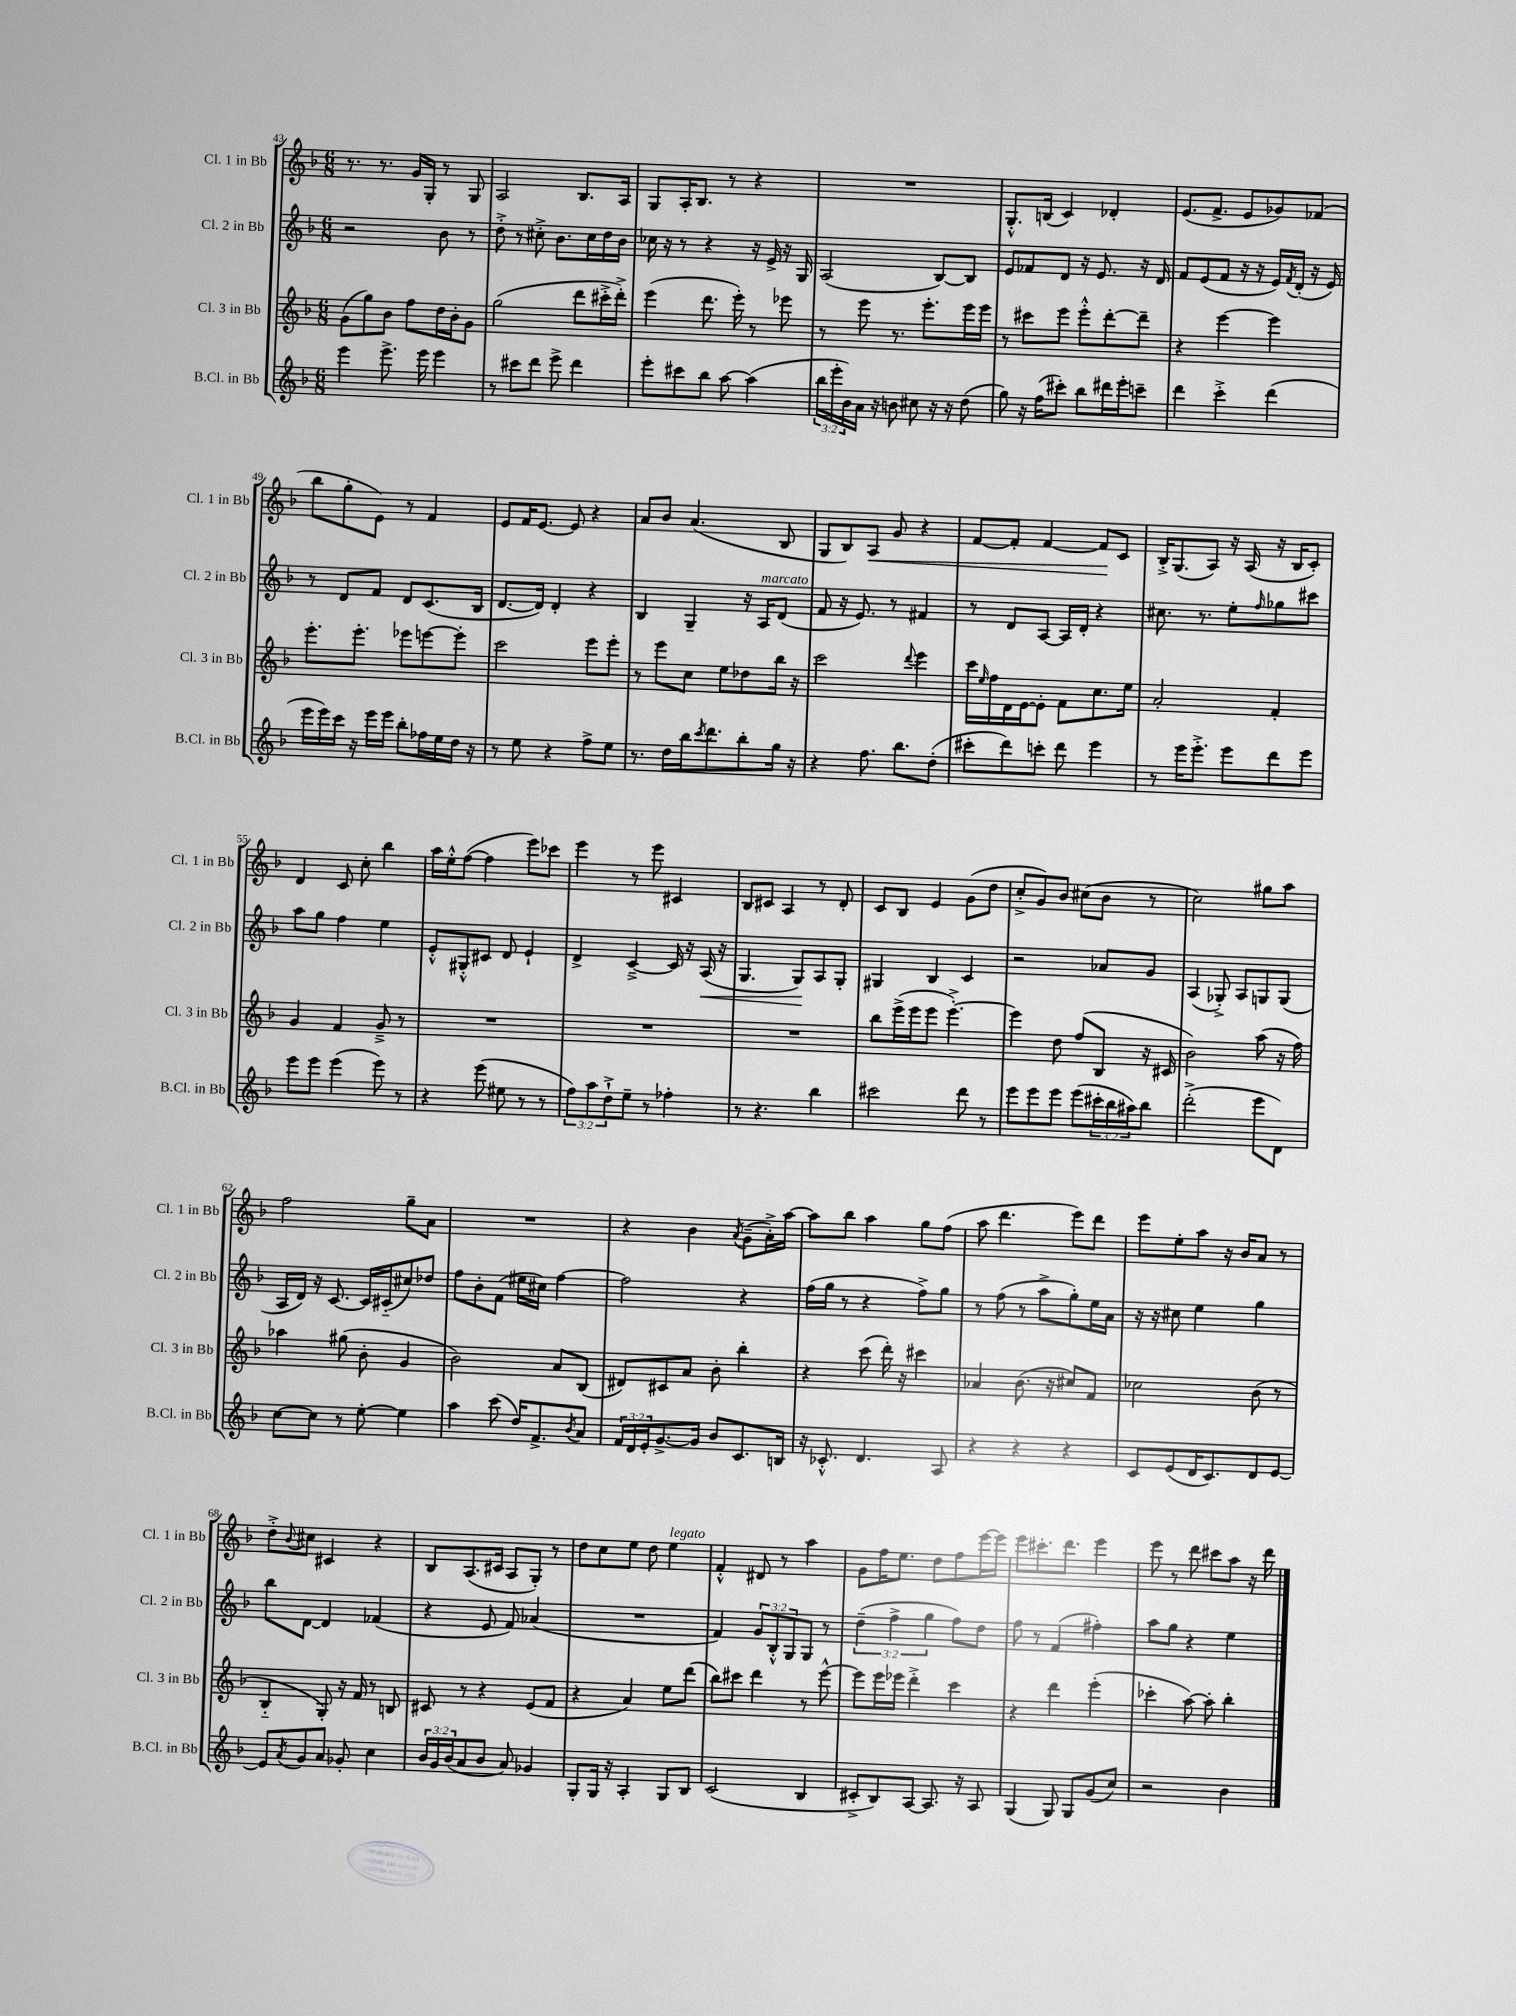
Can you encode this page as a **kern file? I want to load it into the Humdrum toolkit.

**kern	**kern	**kern	**kern
*staff4	*staff3	*staff2	*staff1
*clefG2	*clefG2	*clefG2	*clefG2
*k[b-]	*k[b-]	*k[b-]	*k[b-]
*M6/8	*M6/8	*M6/8	*M6/8
4eee	(8g	2r	8.r
.	8gg)	.	.
.	.	.	8.r
8.eee^	8b-	.	.
.	8ff	.	16g
16eee	.	.	16G'
4eee	16dd	8b-	8r
.	16b-'	.	.
.	8g	8r	8G
=	=	=	=
8r	(2gg	8dd'^	2A
8ccc#	.	8r	.
8ddd	.	8cc#'^	.
8eee^	.	8.b-	.
4ddd	8ddd	.	8.B-
.	.	16cc#	.
.	16ccc#'^	16dd	.
.	16ddd'^)	16b-	16A
=	=	=	=
8eee'	(4eee	16cc-	8G
.	.	16r	.
8ccc#	.	8r	16A'
.	.	.	8.B-
8bb-	8.ddd	4r	.
[8aa	.	.	8r
.	16eee')	.	.
(4aa]	8r	16r	4r
.	.	16e^	.
.	8eee-	16r	.
.	.	16G	.
=	=	=	=
24bb-	8r	(2A	2.r
24eee'	.	.	.
24b-)	.	.	.
16a	8eee	.	.
16r	.	.	.
8b	8.r	.	.
8cc#	.	.	.
.	8.eee'	.	.
16r	.	[8B-)	.
16r	.	.	.
(8dd	16eee	8B-]	.
.	16eee	.	.
=	=	=	=
8gg)	8r	8e	8.G'^^
16r	8ccc#	8f-	.
(16ff	.	.	(16B
8ccc#')	8eee	8d	4c)
8bb-	8eee'^^	16r	.
.	.	8.e	.
16ddd#	[8ddd'	.	4d-'
16eee'	.	.	.
8ccc~	8ddd~]	16r	.
.	.	16d	.
=	=	=	=
4ddd	4r	8f	(8.e
.	.	(8e	.
.	.	.	8.f^
4ccc'^	[4eee	8f	.
.	.	16r	8e
.	.	16r	.
(4ddd	4eee]	16e)	8g-)
.	.	8qf	.
.	.	(16d'	.
.	.	16r	(8f-
.	.	16e)	.
=	=	=	=
16eee	8.eee'	8r	8bb-
16eee)	.	.	.
16ccc	.	8d	8gg'
16r	8.eee'	.	.
16eee	.	8f	8e)
16eee	.	.	.
8bb-'	8eee-	8d	8r
16ff-	[8eee	(8.c	4f
16ee	.	.	.
16dd	8eee']	.	.
16r	.	16B-	.
=	=	=	=
8r	2ccc	[8.d	8e
8ee	.	.	16f
.	.	16d])	[8.e
4r	.	4d'	.
.	.	.	8e]
8ff^	8eee	4r	4r
8ee	8eee'	.	.
=	=	=	=
8.r	8r	4B-	8a
.	8eee	.	8b-
16dd	.	.	.
16bb-	8cc	4G~	(4.a
8qccc	.	.	.
8.ddd	.	.	.
.	8ee	.	.
8bb-'	8dd-	16r	.
.	.	16A	.
16gg	16bb-	(8d	8B-
16r	16r	.	.
=	=	=	=
4r	2ccc	8f	8G
.	.	16r	8B-)
.	.	8.e)	.
8.ff	.	.	8A
.	.	8r	8g
8.bb-	.	.	.
.	8qqddd	.	.
.	4eee	4f#	4r
(8dd'	.	.	.
=	=	=	=
8ccc#'	16ccc	8r	[8f
.	16qqee	.	.
.	16ff	.	.
8ddd)	16d	8d	8f']
.	[16e	.	.
8ccc'	8e']	[8A	[4f
8ddd	8f	16A]	.
.	.	16d'	.
4eee	8.cc	4r	8f]
.	.	.	8c
.	16ee	.	.
=	=	=	=
8r	2a'	8.cc#	16B-'^
.	.	.	(8.G
16eee	.	.	.
8.eee'^	.	8.r	.
.	.	.	8A)
8eee	.	8ee'	16r
.	.	.	(16A
.	.	16qqff	.
8ddd	4f'	8gg-	16r
.	.	.	16B-
8eee	.	8ccc#	8c')
=	=	=	=
8eee	4g	8aa	4d
8eee	.	8gg	.
(4eee	4f	4ff	8c
.	.	.	8cc'
8eee)	8g~^	4ee	4bb-
8r	8r	.	.
=	=	=	=
4r	2.r	8e'^^	16aa
.	.	.	16ee'^^
.	.	8G#'^^	([8ff
(8eee	.	8c#	4ff]
8ee#	.	8d	.
8r	.	4e`	8eee)
8r	.	.	8ccc-
=	=	=	=
12ff)	2.r	4d^	4eee
12aa	.	.	.
12dd`^	.	.	.
8ee~	.	[4c~^	8r
8r	.	.	8eee
4ff-'	.	16c]	4c#
.	.	16r	.
.	.	(16A	.
.	.	16r	.
=	=	=	=
8r	2.r	4.G	8B-
4.r	.	.	8c#
.	.	.	4A
.	.	8G)	.
4bb-	.	8A	8r
.	.	8G'	8d'
=	=	=	=
2ccc#	8bb-	4G#	8c
.	(16eee^	.	8B-
.	16eee	.	.
.	8eee	4B-	4e
.	[4.eee'^)	.	.
8ddd	.	4c	(8g
8r	.	.	8dd
=	=	=	=
8eee	4eee]	2r	8cc'^
8eee	.	.	8g)
8eee	8dd	.	8b-
(8eee	(8ff	.	(8cc#
24ccc#'	8B-	8a-	8b-
24bb-	.	.	.
24aa#)	.	.	.
8bb-	16r	8g	8r
.	16c#	.	.
=	=	=	=
(2ddd'^	2b-)	(4A	2cc)
.	.	8G-'^)	.
.	.	8A	.
8eee	(8aa	8G	8gg#
8d)	16r	(8G	8aa
.	16ff)	.	.
=	=	=	=
[8cc	4aa-	16A	2ff
.	.	16d)	.
8cc]	.	16r	.
.	.	[8.c	.
8r	(8gg#	.	.
[8ee'	8b-'	16c]	.
.	.	(16c#'~	.
4ee]	4g	8cc#)	8gg~
.	.	8dd-	8a
=	=	=	=
4aa	2b-)	8ff	2.r
.	.	8b-'	.
(8ccc	.	(8f	.
16dd)	.	16ee#	.
8.f^	.	16cc#)	.
.	8a	[4ff	.
8qb-	.	.	.
8a	(8B-	.	.
=	=	=	=
24f	8d#)	2ff]	4r
24d	.	.	.
24e'	.	.	.
[8.g^	8c#	.	.
.	8a	.	4b-
16g]	.	.	.
8b-	8b-'	.	.
.	.	.	8qa
8.c	4bb-'	4r	(8g~
.	.	.	16a'^)
16B	.	.	[16aa
=	=	=	=
16r	4r	(16ff	8aa]
8.c-'^^	.	16gg	.
.	.	8r	8bb-
4.d	(8ccc	4r	4aa
.	16ddd')	.	.
.	16r	.	.
.	4ccc#	8ff^)	8gg
8A	.	8gg	(8ff
=	=	=	=
4r	4a-	8r	8aa
.	.	(8ff	4.ddd
4r	(8.b-	8r	.
.	.	8aa^	.
.	16r	.	.
4r	8cc#)	8gg')	8eee)
.	8f	16ee	8ddd
.	.	16a	.
=	=	=	=
8c	2cc-	16r	8eee
.	.	16r	.
(8e	.	8cc#	8ee'
16d	.	4ee	8aa
8.c)	.	.	.
.	.	.	16r
.	.	.	16b-
8d	(8b-	4gg	8a
[8e	8r	.	8r
=	=	=	=
8e]	4B-'~	8bb-	8dd'^
8qa	.	.	8qqb-
8g	.	[8d	8cc#
8a	8G')	4d]	4c#
8g-'	16r	.	.
.	16f	.	.
4cc	8r	(4f-	4r
.	8B	.	.
=	=	=	=
24b-	8c#	4r	8B-
24g	.	.	.
(24b-	.	.	.
8a	8r	.	(8.A
8b-	4r	8e	.
.	.	.	16c#
8a)	.	8f)	8A
4g-	(8e	(4a-	8G')
.	8f	.	8r
=	=	=	=
8G'	4r	2.r	8dd
16G	.	.	8cc
16r	.	.	.
4A'	4a)	.	8ee
.	.	.	8dd
8G	8ee	.	4ee
8B-	(8ddd	.	.
=	=	=	=
(2c	8bb-)	4f)	4f'^^
.	8ccc#	.	.
.	4ddd	12g	8d#
.	.	12B-'^^	.
.	.	.	8r
.	.	12G	.
4B-	8r	8G	4aa
.	[8eee^^	8r	.
=	=	=	=
8c#'^	8eee]	(6dd~	8g
8B-)	16eee	.	16ff
.	.	6ff^	.
.	16eee-	.	8.ee
[8A	4ddd'^	.	.
.	.	6gg	.
8.A]	.	.	8dd
.	4ccc	8ff)	8ff
16r	.	.	.
8A	.	8dd	[16eee
.	.	.	16eee]
=	=	=	=
(4G	4r	8ff	8eee
.	.	8r	8.ccc#'
8G)	4ddd	(4f	.
.	.	.	8.ddd
8G	.	.	.
(8g	(4eee'	4ff#')	4eee
8cc)	.	.	.
=	=	=	=
2r	4ccc-'	8aa	8eee
.	.	8gg	8r
.	[8aa)	4r	8ddd
.	8aa']	.	8ccc#
4b-	4bb-'	4ee	8aa
.	.	.	16r
.	.	.	16ddd
==	==	==	==
*-	*-	*-	*-
